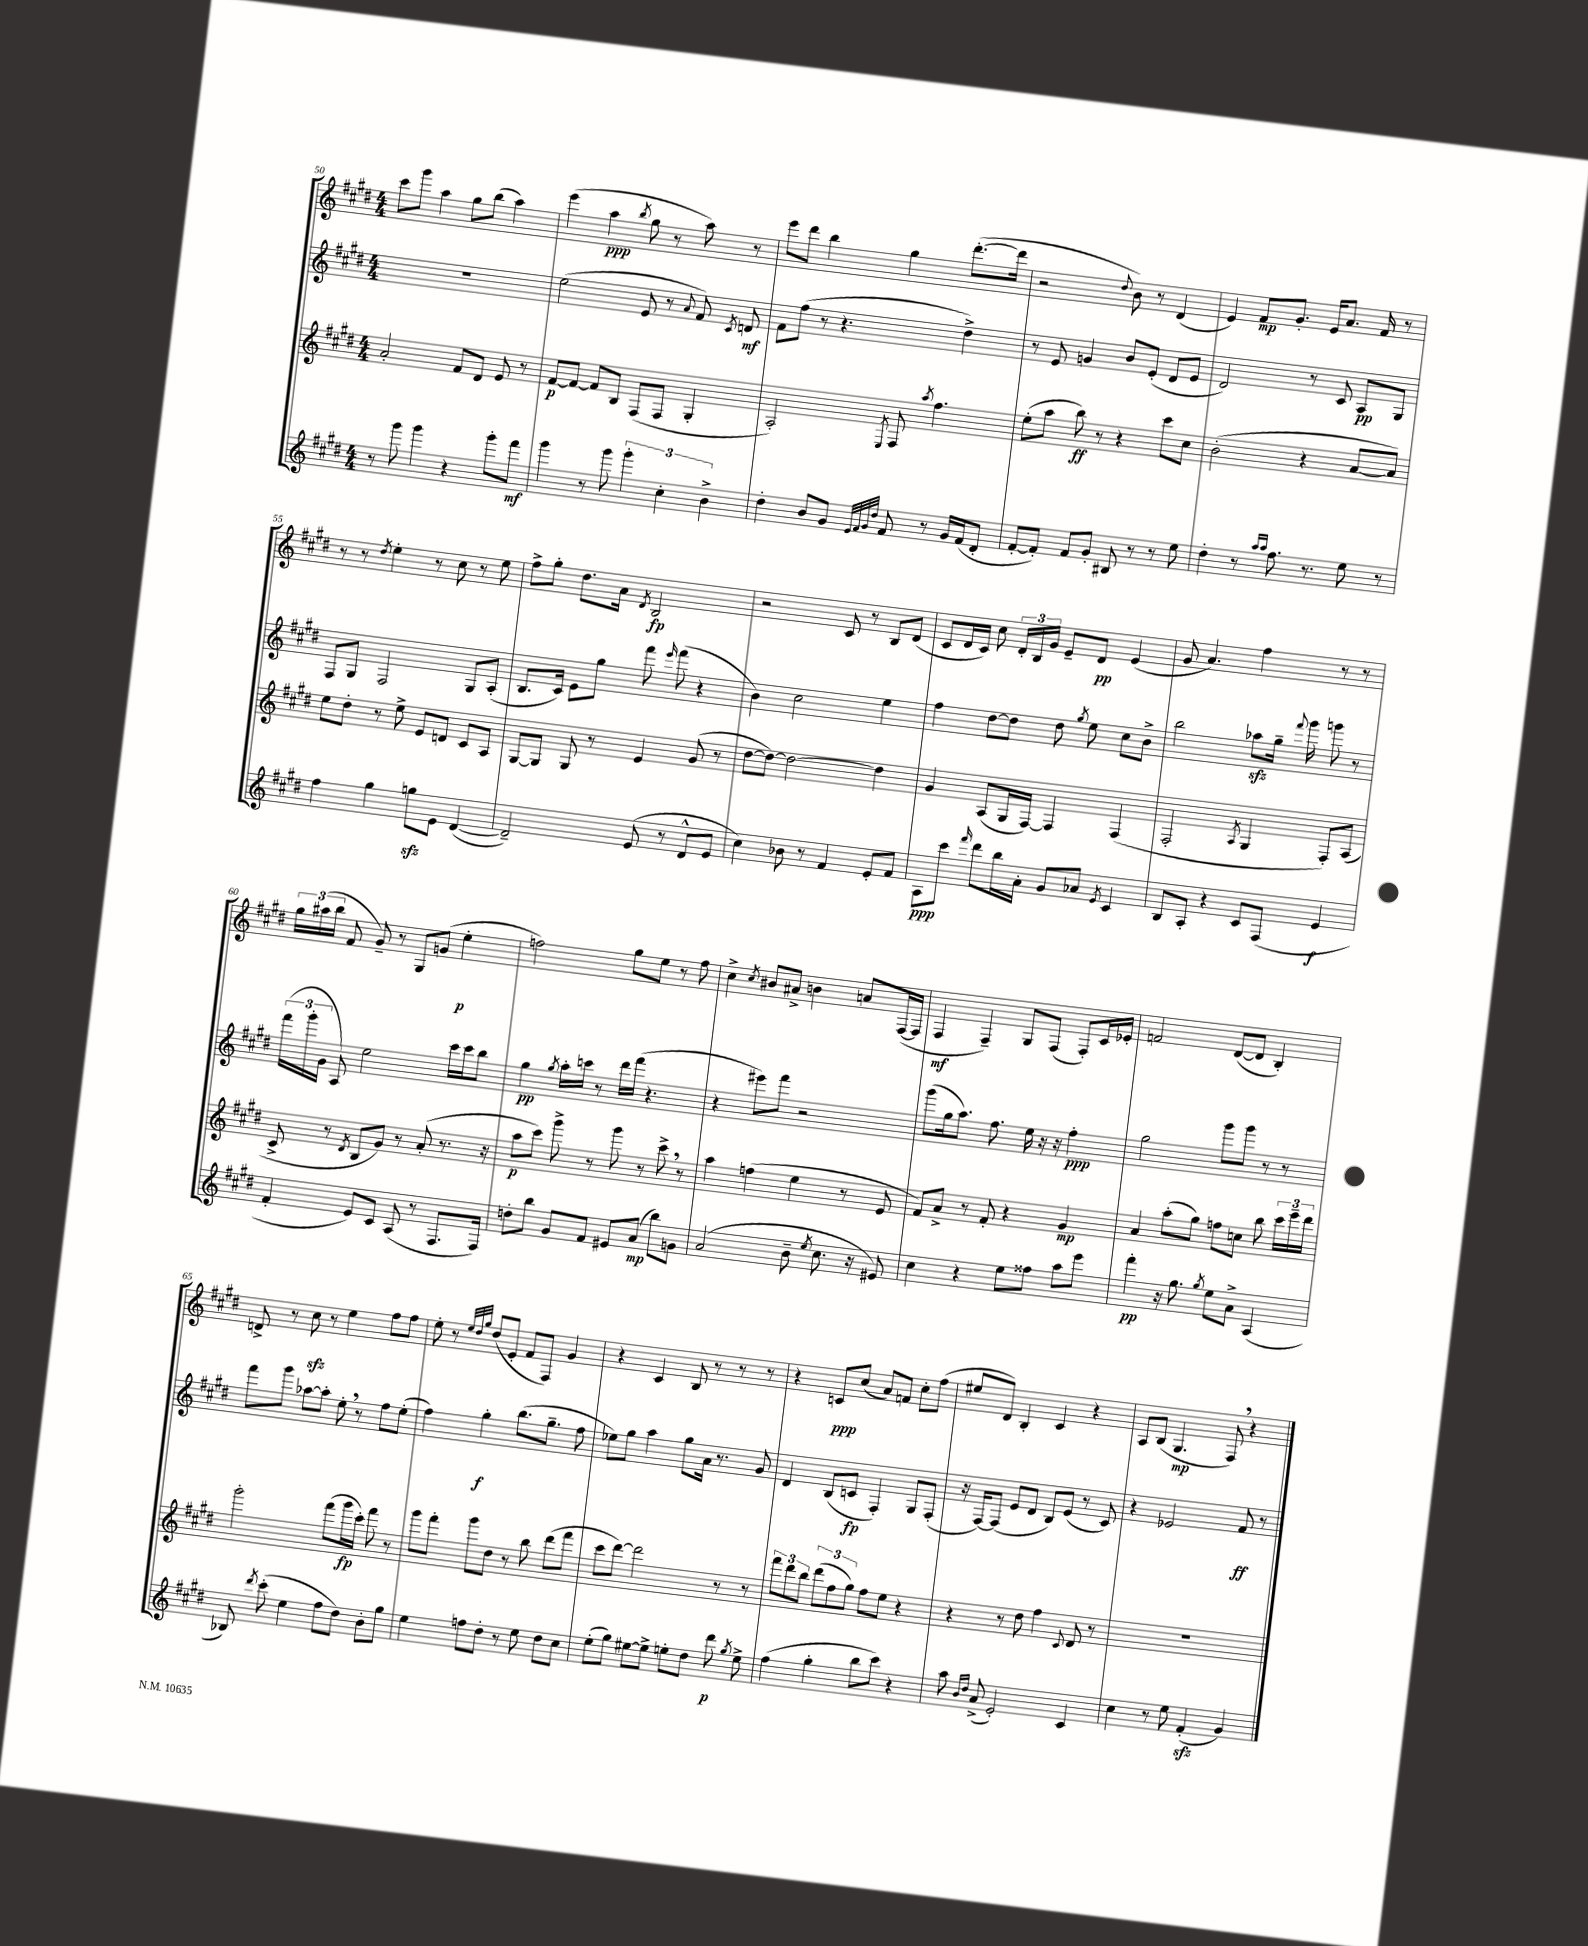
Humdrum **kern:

**kern	**kern	**kern	**kern
*staff4	*staff3	*staff2	*staff1
*clefG2	*clefG2	*clefG2	*clefG2
*k[f#c#g#d#]	*k[f#c#g#d#]	*k[f#c#g#d#]	*k[f#c#g#d#]
*M4/4	*M4/4	*M4/4	*M4/4
8r	2a'	1r	8ccc#
8ggg#	.	.	8ggg#
4ggg#	.	.	4aa
4r	8f#	.	8gg#
.	8d#	.	(8bb
8ggg#'	8e	.	4aa)
8fff#	8r	.	.
=	=	=	=
4ggg#	[8f#	(2ee	(4eee
.	8f#_	.	.
8r	8f#]	.	4aa
8ggg#	8B	.	.
.	.	.	8qbb
6ggg#'	(8F#	8e	8gg#
.	8F#	8r	8r
6cc#'	.	.	.
.	.	8qqa	.
.	4G#'	8f#)	8aa)
6b^	.	.	.
.	.	8qc#	.
.	.	8d	8r
=	=	=	=
4dd#'	2A')	8f#	8eee
.	.	(8ff#	8ddd#
8b	.	8r	4bb
8g#	.	4.r	.
32qqe	.	.	.
32qqf#	.	.	.
32qqg#	.	.	.
32qqdd#	8qE	.	.
8f#	8F#	.	4gg#
.	8qaa	.	.
8r	4.ff#	.	.
16g#	.	4dd#^)	([8.ddd#'
(16f#	.	.	.
8d#'	.	.	.
.	.	.	16ddd#]
=	=	=	=
[8f#'	(8ee'	8r	2r
8f#'])	8aa	8e	.
8f#	8bb)	4g	.
8g#'	8r	.	.
.	.	.	8qqdd#
8B#	4r	8b	8b)
8r	.	(8e'	8r
8r	8ccc#	8d#	(4d#
8ee	8cc#	8e	.
=	=	=	=
4dd#'	(2b'	2d#)	4e)
8r	.	.	8f#
16qqaa	.	.	.
16qqaa	.	.	.
8.ff#	.	.	8.g#'
.	4r	8r	.
8.r	.	.	16e
.	.	8c#	8.a
8ee	[8a	8A	.
.	.	.	16f#
8r	8a])	8G#	8r
=	=	=	=
4ff#	8ee	8F#	8r
.	8dd#'	8G#	8r
.	.	.	8qdd#
4gg#	8r	2F#	4ee'
.	8ee^	.	.
8gg	8e	.	8r
8e	8d	.	8cc#
([4d#	8c#	8G#	8r
.	8A	(8A'	8ee
=	=	=	=
2d#~])	[8G#	8.B	8ff#^
.	8G#]	.	8gg#'
.	.	16c#)	.
.	8G#	8e	8.dd#
.	8r	8gg#	.
.	.	.	16a
.	.	.	8qd#
(8e	4e	8fff#	2B
.	.	16qqeee	.
8r	.	(8fff#	.
8d#^^	(8g#	4r	.
8e	8r	.	.
=	=	=	=
4cc#)	[8dd#	4b)	2r
.	8dd#_)	.	.
8b-	2dd#_	2cc#	.
8r	.	.	.
4f#	.	.	8c#
.	.	.	8r
8e'	4dd#]	4ee	8B
8f#	.	.	(8d#
=	=	=	=
8A	4g#	4ff#	8c#
8ccc#	.	.	16d#
.	.	.	16c#)
16qqfff#	.	.	.
8ddd#	(8A	[8dd#	8cc#
16bb	16G#	8dd#]	24d#'
.	.	.	24B
16a'	[16F#)	.	.
.	.	.	24g#
8g#	4F#]	8dd#	8e~
.	.	8qgg#	.
8a-	.	8ee	8d#
8qe	.	.	.
4c#	(4F#	8cc#	(4e
.	.	8b^	.
=	=	=	=
8B	2F#'	2bb	8g#
8A'	.	.	4.a)
4r	.	.	.
.	8qA	.	.
8c#	4G#	8aa-	4ff#
(8F#	.	16gg#~	.
.	.	8qqfff#	.
.	.	16ggg#	.
4e	8F#')	8ggg	8r
.	(8A	8r	8r
=	=	=	=
4f#'	8c#^	(24fff#	24gg#
.	.	24ggg#'	(24aa#
.	.	24g#	24bb
.	8r	8A)	8f#
.	8qd#	.	.
8e)	8B	2ee	8g#~)
8c#	8g#)	.	8r
(8A	8r	.	8G#
8r	(8a'	.	(8g
8.F#	8.r	16ccc#	4ee'
.	.	16ccc#	.
.	.	8bb	.
16F#)	16r	.	.
=	=	=	=
8dd'	8aa	4gg#	2ff)
8bb	8ccc#)	.	.
.	.	8qgg#	.
8g#	8ggg#^	16aa'	.
.	.	16ccc	.
8f#	8r	8r	.
8e#	8ggg#	16ddd#	8gg#
.	.	(16fff#	.
(8a	8r	4.r	8ee
8bb)	8ccc#^	.	8r
8g	8r	.	8ff
=	=	=	=
(2a	4aa	4r	4cc#^
.	.	.	8qcc#
.	(4ff	8eee#)	8b#
.	.	8fff#	8a#^
8b~	4ee	2r	4b
8qee	.	.	.
8.cc#	.	.	.
.	8r	.	8a
16r	.	.	.
8e#)	8e	.	([16F#
.	.	.	16F#]
=	=	=	=
4cc#	8f#)	(8ggg#	4F#
.	8a^	16gg#	.
.	.	8.aa)	.
4r	8r	.	4F#~)
.	8f#'	8.ff#	.
8ee	4r	.	8G#
.	.	16ee	.
8ff##	.	16r	(8F#
.	.	16r	.
8aa	4g#	4ff#'	8F#')
8eee	.	.	16c#
.	.	.	16e-'
=	=	=	=
4fff#'	4a	2gg#	2f
16r	(8aa'	.	.
8.gg#	.	.	.
.	8gg#)	.	.
8qgg#	.	.	.
8ee	8ff	8ggg#	([8d#
8a^	8cc	8ggg#	8d#]
(4A	8bb	8r	4B')
.	24ccc#	8r	.
.	24eee~	.	.
.	24ddd#	.	.
=	=	=	=
8B-)	2ggg#'	8fff#	8d^
8qddd#	.	.	.
(8ccc#'	.	8ggg#	8r
4ee	.	[8aa-	8cc#
.	.	8aa-']	8r
8ff#	(8fff#	8ee'	4ee
8dd#)	16ggg#	8r	.
.	16ccc#')	.	.
8b'	8fff#	8ff#	8ff#
8gg#	8r	(8ee'	8ff#
=	=	=	=
4ee	8ggg#	4ff#)	8ee'
.	8fff#'	.	8r
.	.	.	32qqee
.	.	.	32qqdd#
.	.	.	32qqgg#
8ff	8ggg#	4gg#'	(8dd#
8dd#'	8dd#	.	8e'
8r	8r	(8.bb	8f#
8ee	8bb	.	8F#)
.	.	8.gg#~	.
8dd#	(8ddd#	.	4g#
8cc#	8fff#	8ff#	.
=	=	=	=
(8ee'	8ccc#	8ee-)	4r
8gg#)	[8ddd#)	8gg#	.
[8ee#	2ddd#]	4aa	4c#
8ee#^]	.	.	.
8ee'	.	8gg#	8B
8dd#	.	16a	8r
.	.	8.r	.
8ddd#	8r	.	8r
8qgg#	.	.	.
8ee^	8r	8g#	8r
=	=	=	=
(4ff#	12fff#	4d#	4r
.	12ddd#	.	.
.	12bb	.	.
4gg#'	(12ddd#	(8B	8c
.	12ff#	.	.
.	.	8c	(8cc#
.	12gg#)	.	.
8bb	8ff#	4F#')	8a)
8ccc#)	8ee	.	8f
4r	4r	8G#	8cc#'
.	.	(8F#'	(8ff#
=	=	=	=
8aa	4r	16r	8ee#
.	.	[16F#)	.
16qqb	.	.	.
16qqdd#	.	.	.
(8a^	.	(8F#]	8d#)
2e')	8r	8e	4B'
.	8dd#	8d#	.
.	4ff#	8B)	4c#
.	.	(8e	.
.	8qqc#	.	.
4c#	8d#	8r	4r
.	8r	8c#)	.
=	=	=	=
4cc#	1r	4r	8A
.	.	.	(8B
8r	.	2e-	4.G#
8ee	.	.	.
(4f#'	.	.	.
.	.	.	8F#)
4g#)	.	8f#	4r
.	.	8r	.
==	==	==	==
*-	*-	*-	*-
